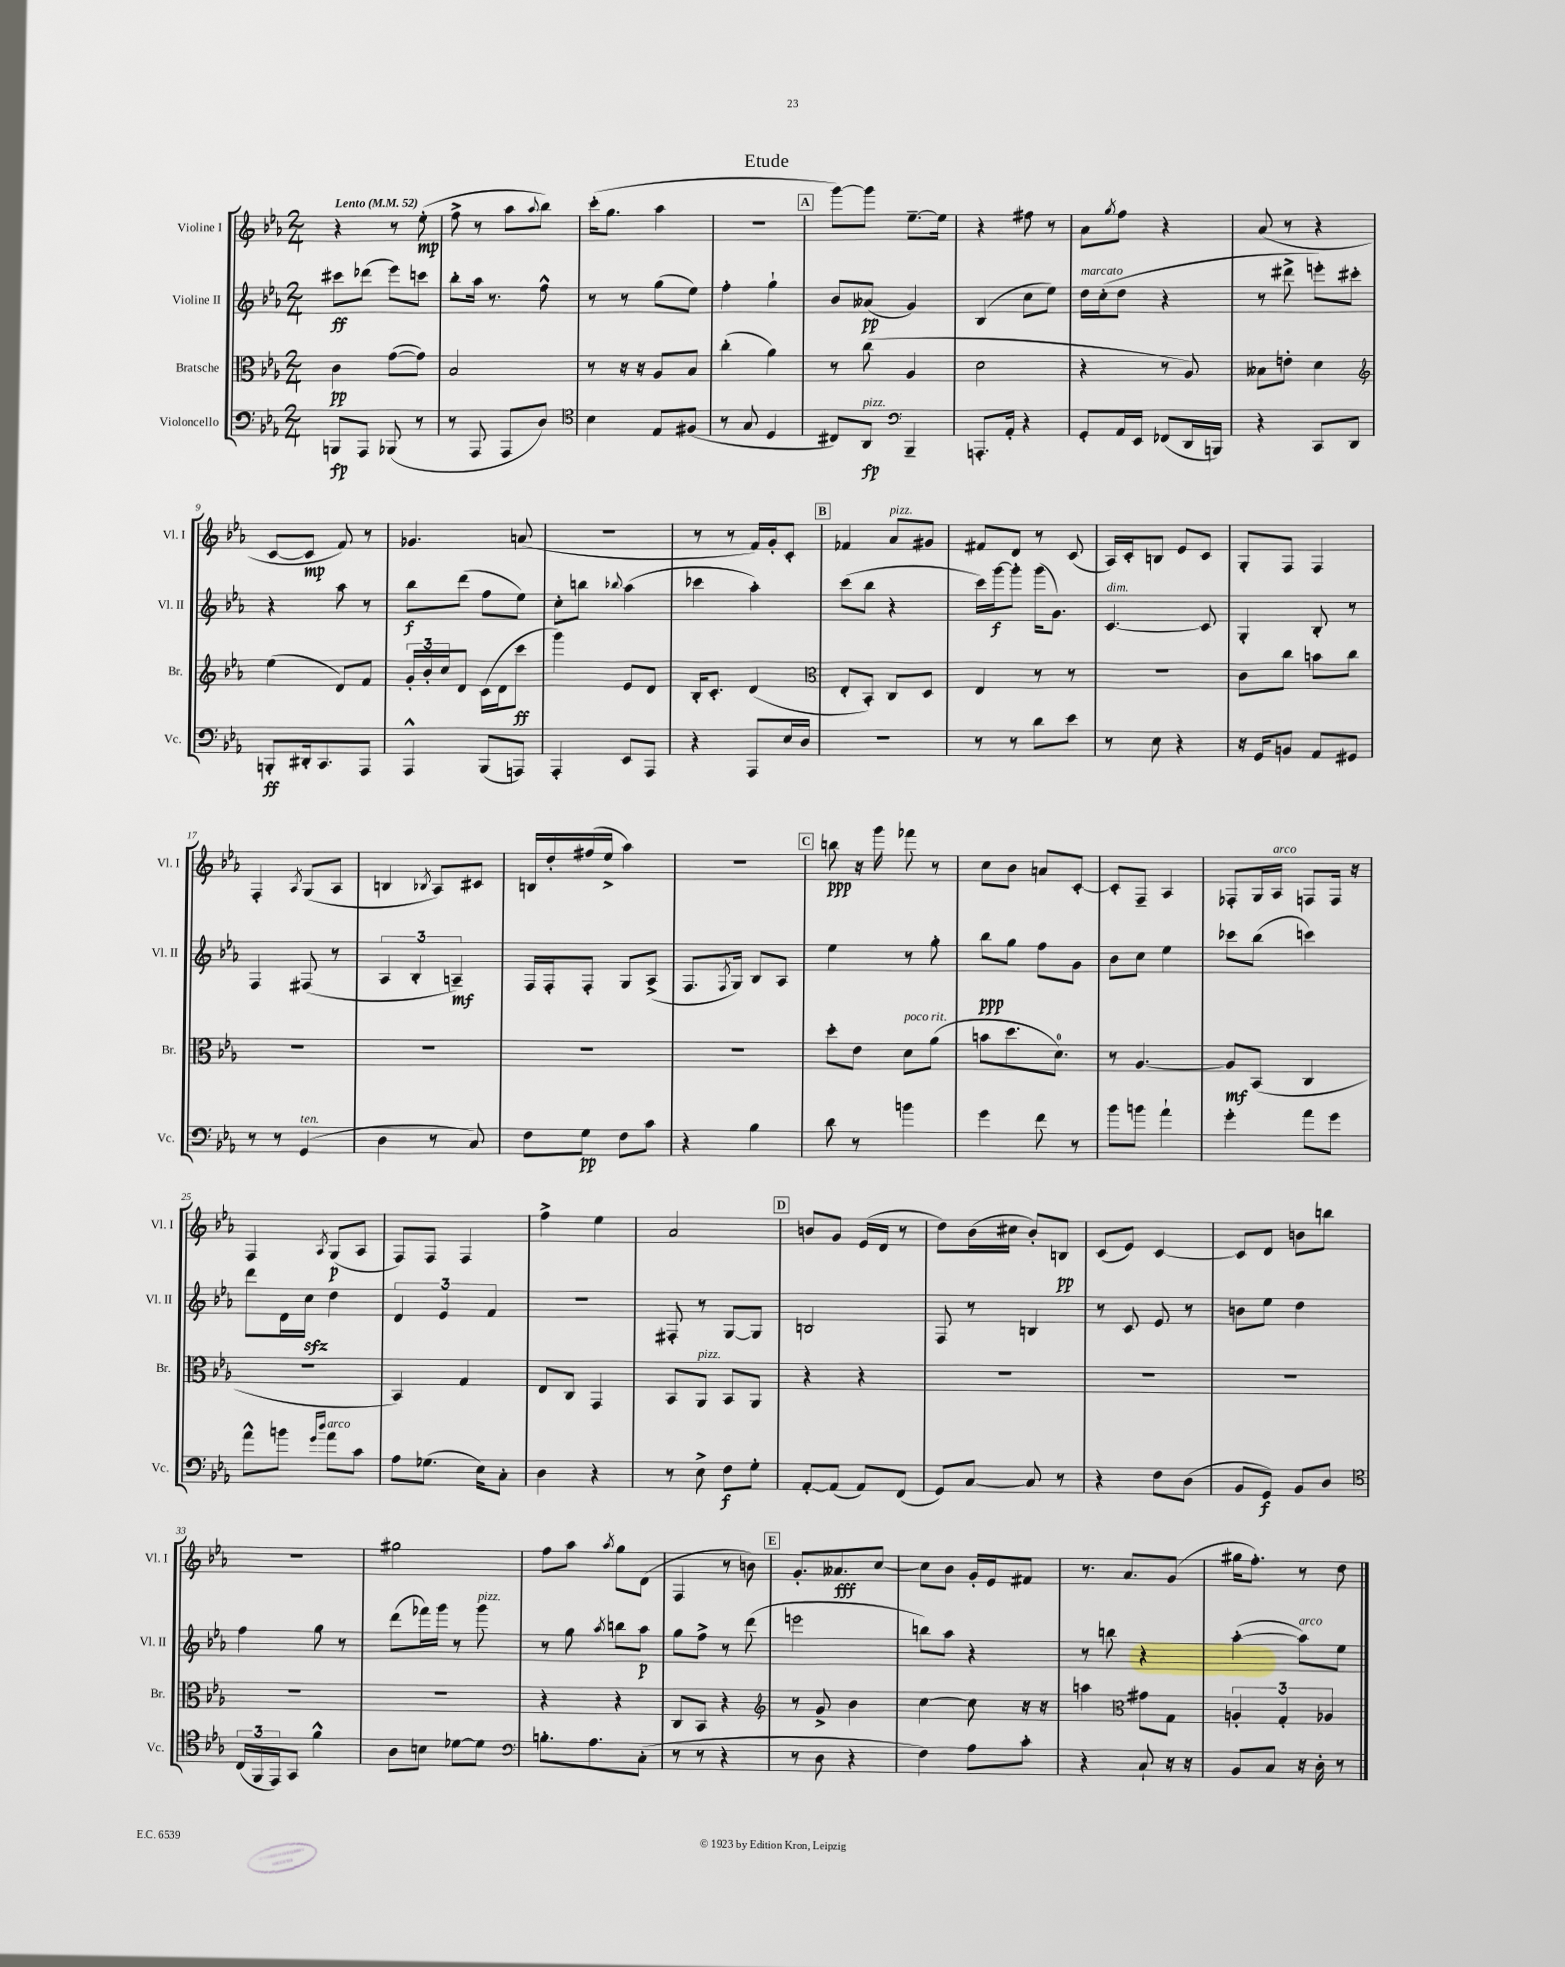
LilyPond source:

\header { title = "Etude" }
<<
\new StaffGroup <<
\new Staff = "s0" \with { instrumentName = "Violine I" shortInstrumentName = "Vl. I" } {
    \clef treble \key ees \major \numericTimeSignature \time 2/4 \tempo "Lento" 4 = 52
    r4 r8 ees''8-.\mp( |
    f''8-> r8 aes''8 \appoggiatura { aes''8 } bes''8) |
    c'''16-.( g''8. aes''4 |
    R2 |
    \mark \markup { \box "A" } g'''8~) g'''8 ees''8.~-- ees''16 |
    r4 fis''8 r8 |
    aes'8 \acciaccatura { g''8 } f''8 r4 |
    aes'8( r8 r4 |
    c'8~ c'8\mp f'8) r8 |
    ges'4. a'8( |
    R2 |
    r8 r8 f'16) g'16-. c'8-. |
    \mark \markup { \box "B" } fes'4 aes'8^\markup { \italic "pizz." } gis'8 |
    fis'8 d'8 r8 c'8( |
    aes16) c'16-. b8 ees'8 c'8 |
    g8-. f8 f4 |
    f4-. \acciaccatura { aes8 } g8( aes8 |
    b4 \acciaccatura { bes8 } aes8) cis'8 |
    b16 d''16-. fis''16( ees''16-> aes''4) |
    r2 |
    \mark \markup { \box "C" } b''8\ppp r16 g'''16 fes'''8 r8 |
    c''8 bes'8 a'8 c'8~-. |
    c'8-. f8-- aes4 |
    fes8-. g16 aes16^\markup { \italic "arco" } f8 f16 r16 |
    f4 \acciaccatura { aes8 } g8\p( aes8 |
    f8) f8 f4 |
    f''4-> ees''4 |
    aes'2 |
    \mark \markup { \box "D" } b'8 g'8 ees'16( d'16 r8 |
    d''8) bes'16( cis''16 bes'8-.) b8\pp |
    c'8( ees'8) c'4~ |
    c'8 d'8 b'8 b''8 |
    R2 |
    gis''2 |
    f''8 aes''8 \acciaccatura { aes''8 } g''8 d'8( |
    f4 r8 b'8) |
    \mark \markup { \box "E" } g'8.-. aeses'8.\fff c''8~ |
    c''8 bes'8 g'16-. ees'16 fis'8 |
    r8. aes'8. g'8( |
    gis''16 f''8.-.) r8 d''8 \bar "|." |
}
\new Staff = "s1" \with { instrumentName = "Violine II" shortInstrumentName = "Vl. II" } {
    \clef treble \key ees \major \numericTimeSignature \time 2/4
    cis'''8\ff des'''8( ees'''8) c'''8 |
    bes''8-. aes''16 r8. f''8-^ |
    r8 r8 g''8( ees''8) |
    f''4-. g''4-! |
    \mark \markup { \box "A" } bes'8 aeses'8\pp( g'4) |
    bes4( c''8 ees''8) |
    d''16^\markup { \italic "marcato" } c''16-.( d''8 r4 |
    r8 dis'''8-> e'''8-.) cis'''8-. |
    r4 aes''8 r8 |
    bes''8\f d'''8( f''8 ees''8) |
    c''8-. b''8 \appoggiatura { bes''8 } aes''4( |
    ces'''4 aes''4-.) |
    \mark \markup { \box "B" } c'''8( bes''8 r4 |
    c'''16) g'''16~\f g'''8-. g'''16( g'8.) |
    c'4.~^\markup { \italic "dim." } c'8 |
    g4-. bes8-. r8 |
    f4 fis8( r8 |
    \tuplet 3/2 { aes4 bes4-. a4--\mf) } |
    f16 f16-. f8-. g8 aes8->( |
    f8. \acciaccatura { f8 } g16) bes8 aes8 |
    \mark \markup { \box "C" } ees''4 r8 g''8-. |
    bes''8\ppp g''8 f''8 g'8 |
    bes'8 c''8 ees''4 |
    ces'''8 bes''8( c'''4) |
    d'''8 d'16 c''16\sfz d''4 |
    \tuplet 3/2 { d'4 ees'4 f'4 } |
    R2 |
    fis8-. r8 g8~ g8 |
    \mark \markup { \box "D" } b2 |
    f8 r8 b4 |
    r8 c'8 ees'8 r8 |
    b'8 ees''8 d''4 |
    f''4 g''8 r8 |
    d'''8( fes'''16) g'''16 r8 g'''8^\markup { \italic "pizz." } |
    r8 g''8 \acciaccatura { aes''8 } b''8 aes''8\p |
    g''8 f''8-> r8 d'''8( |
    \mark \markup { \box "E" } e'''2 |
    b''8) aes''8 r4 |
    r8 b''8 r4 |
    aes''4~-.( aes''8^\markup { \italic "arco" }) ees''8 \bar "|." |
}
\new Staff = "s2" \with { instrumentName = "Bratsche" shortInstrumentName = "Br." } {
    \clef alto \key ees \major \numericTimeSignature \time 2/4
    c'4\pp g'8~( g'8) |
    bes2 |
    r8 r16 r16 aes8 bes8 |
    c''4-.( aes'4) |
    \mark \markup { \box "A" } r8 c''8( aes4 |
    d'2 |
    r4 r8 aes8) |
    beses8 e'8-. d'4 |
    \clef treble ees''4( d'8) f'8 |
    \tuplet 3/2 { g'16-. bes'16-. c''16 } d'8 c'16( d'16 c'''8\ff |
    g'''4) ees'8 d'8 |
    bes16-. c'8.-. d'4( |
    \mark \markup { \box "B" } \clef alto ees8-. bes,8-.) c8 d8 |
    ees4 r8 r8 |
    R2 |
    c'8 c''8 b'8 c''8 |
    R2 |
    R2 |
    R2 |
    R2 |
    \mark \markup { \box "C" } d''8-. ees'8 d'8^\markup { \italic "poco rit." } aes'8( |
    b'8 d''8. d'8.-0) |
    r8 aes4.~ |
    aes8\mf bes,8( c4 |
    R2 |
    bes,4) g4 |
    ees8 c8 g,4 |
    bes,8 aes,8^\markup { \italic "pizz." } bes,8 aes,8 |
    \mark \markup { \box "D" } r4 r4 |
    R2 |
    R2 |
    R2 |
    R2 |
    R2 |
    r4 r4 |
    c8 bes,8 r4 |
    \mark \markup { \box "E" } \clef treble r8 g'8-> bes'4 |
    c''4~ c''8 r16 r16 |
    a''4 \clef alto gis'8 g8 |
    \tuplet 3/2 { a4-. g4-. aes4 } \bar "|." |
}
\new Staff = "s3" \with { instrumentName = "Violoncello" shortInstrumentName = "Vc." } {
    \clef bass \key ees \major \numericTimeSignature \time 2/4
    b,,8\fp aes,,8 bes,,8( r8 |
    r8 aes,,8 aes,,8 d8) |
    \clef tenor bes4 ees8 fis8( |
    r8 g8 d4 |
    \mark \markup { \box "A" } cis8) aes,8\fp^\markup { \italic "pizz." } \clef bass bes,,4-- |
    a,,8.-. aes,16-. r4 |
    g,8-. aes,16 ees,16 fes,8( d,16 b,,16) |
    r4 c,8 d,8 |
    b,,8-.\ff dis,16-. c,8. aes,,8 |
    aes,,4-^ bes,,8( a,,8) |
    aes,,4-. ees,8 aes,,8 |
    r4 aes,,8 ees16 d16 |
    \mark \markup { \box "B" } r2 |
    r8 r8 d'8 ees'8 |
    r8 ees8 r4 |
    r16 g,16 b,8 aes,8 gis,8 |
    r8 r8 g,4^\markup { \italic "ten." }( |
    d4 r8 c8) |
    f8 g8\pp f8 c'8 |
    r4 bes4 |
    \mark \markup { \box "C" } d'8 r8 b'4 |
    g'4 f'8 r8 |
    bes'8 b'8 aes'4-! |
    g'4-. aes'8 g'8 |
    aes'8-^ b'8 \grace { g'16 d''16 } aes'8^\markup { \italic "arco" } c'8 |
    aes8 ges8.( ees16) c8-. |
    d4 r4 |
    r8 ees8-> f8\f g8-. |
    \mark \markup { \box "D" } aes,8~-. aes,8( aes,8) f,8( |
    g,8) c8~ c8 r8 |
    r4 f8 d8( |
    bes,8 g,8\f) bes,8 d8 |
    \clef tenor \tuplet 3/2 { c16( f,16 ees,16) } g,8 f'4-^ |
    aes8 b8 des'8~ des'8 |
    \clef bass b8.-. aes8. c8-.( |
    r8 r8 r4 |
    \mark \markup { \box "E" } r8 d8 r4 |
    f4) aes8 c'8-. |
    r4 c8-! r16 r16 |
    bes,8 c8 r16 d16-. r8 \bar "|." |
}
>>
>>
